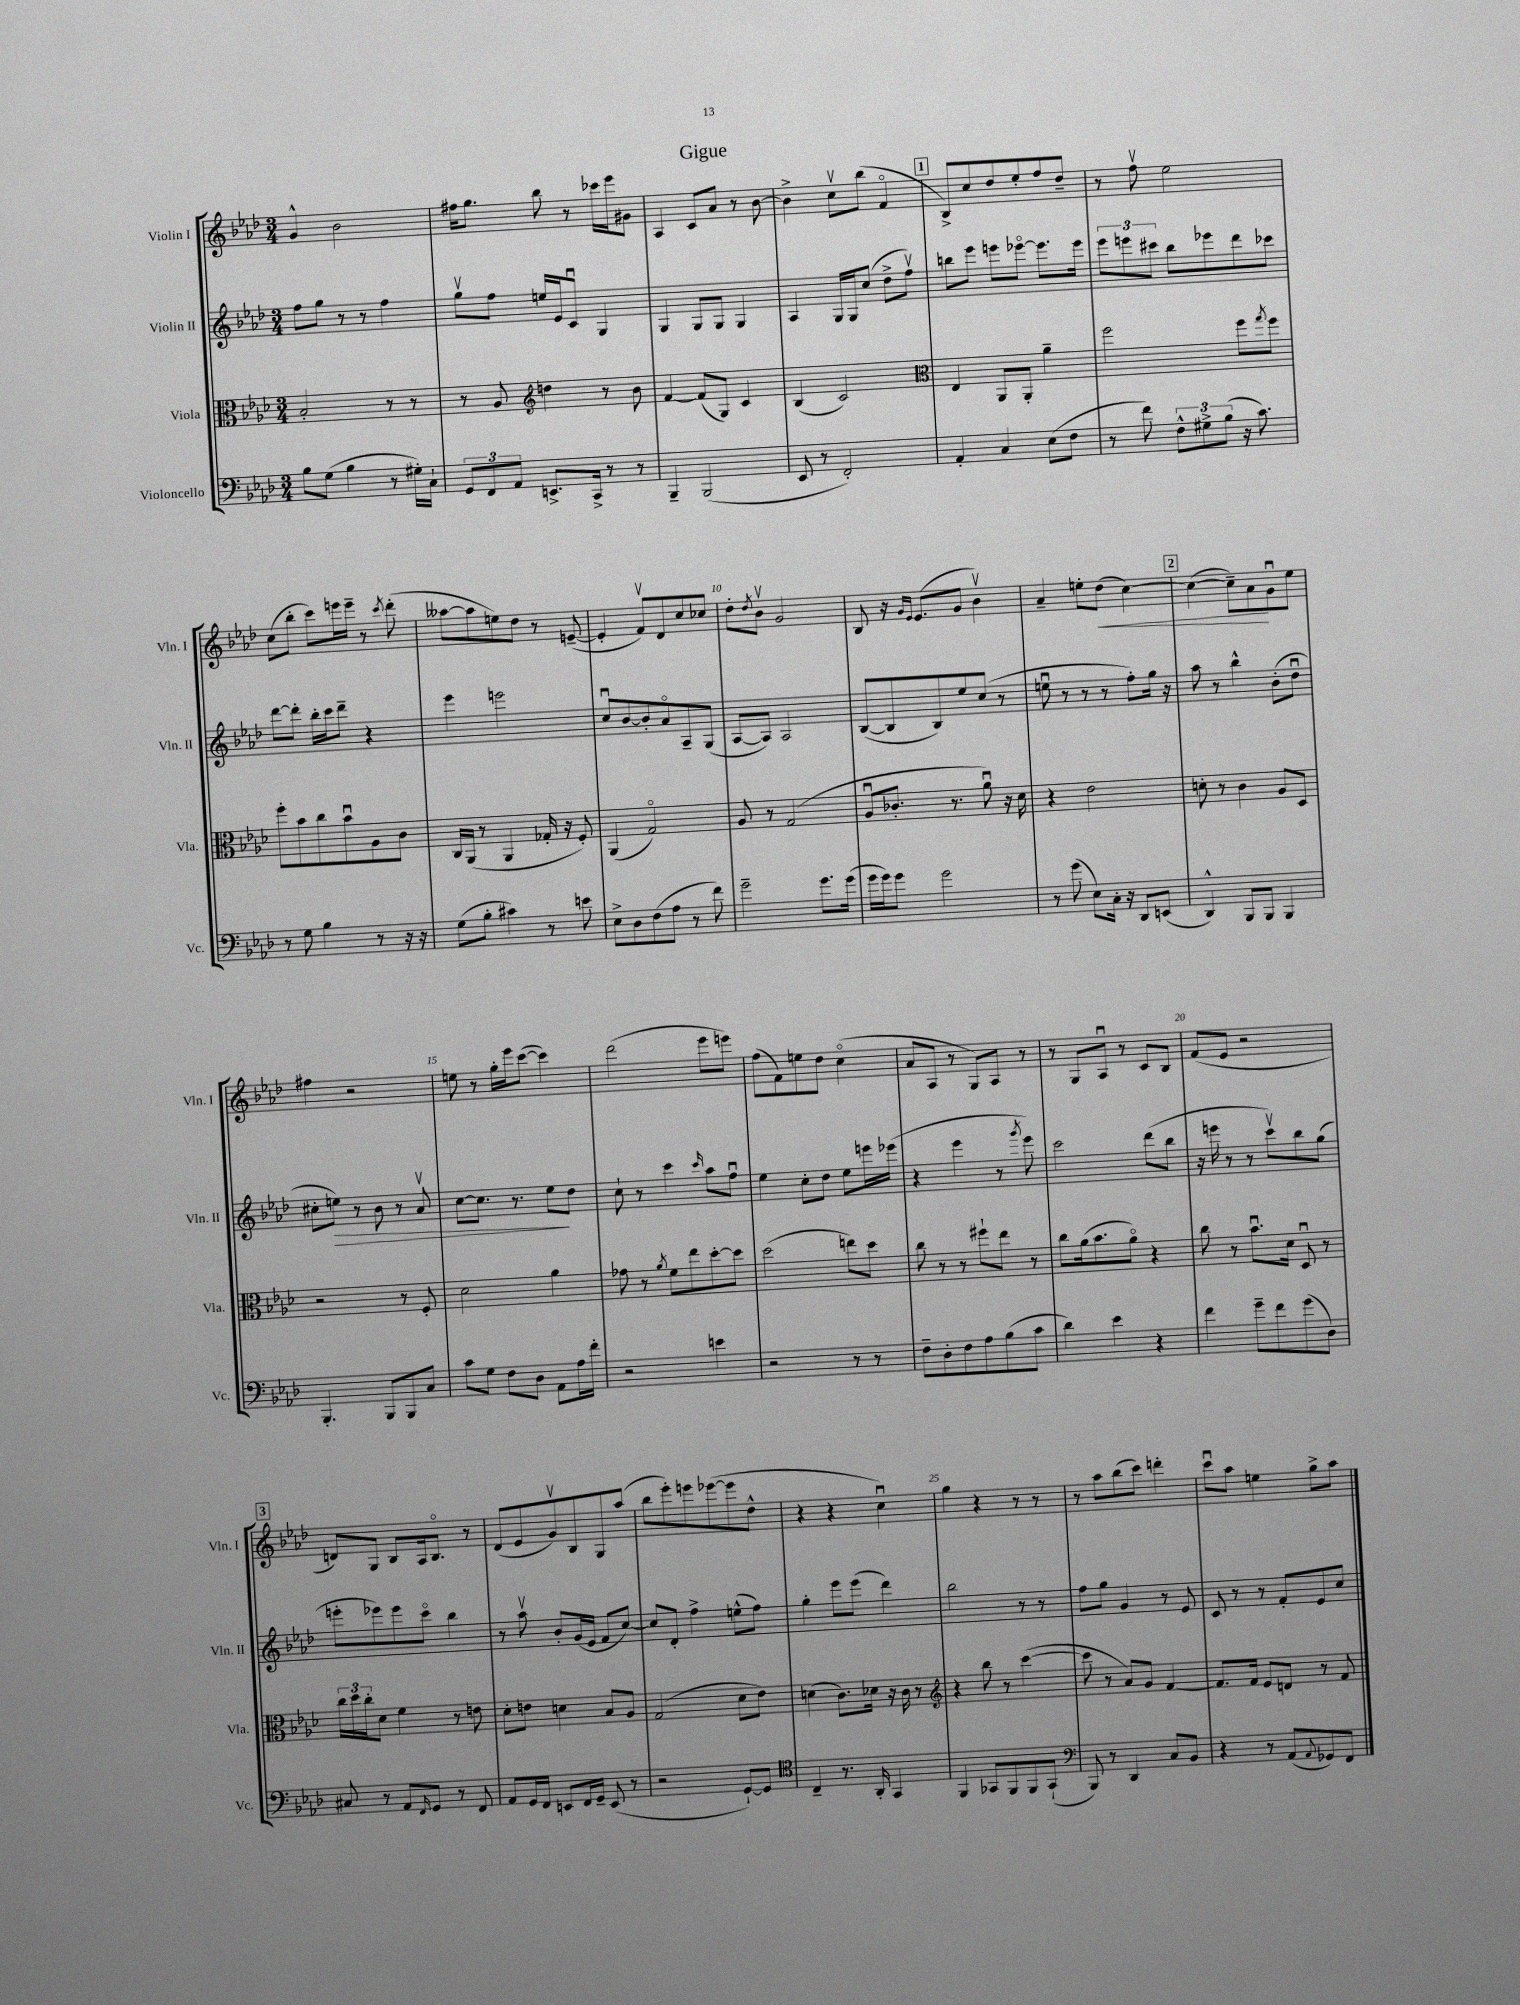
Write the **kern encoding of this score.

**kern	**kern	**kern	**dynam	**kern	**dynam
*part4	*part3	*part2	*part2	*part1	*part1
*staff4	*staff3	*staff2	*staff2	*staff1	*staff1
*I"Violoncello	*I"Viola	*I"Violin II	*	*I"Violin I	*
*I'Vc.	*I'Vla.	*I'Vln. II	*	*I'Vln. I	*
*clefF4	*clefC3	*clefG2	*	*clefG2	*
*k[b-e-a-d-]	*k[b-e-a-d-]	*k[b-e-a-d-]	*	*k[b-e-a-d-]	*
*M3/4	*M3/4	*M3/4	*	*M3/4	*
=1	=1	=1	=1	=1	=1
8B-\L	2B-'/	8ff\L	.	4g^^/	.
(8G\J	.	8gg\J	.	.	.
4B-\	.	8r	.	2b-\	.
.	.	8r	.	.	.
8r	8r	4ff\	.	.	.
16G#X'\LL)	8r	.	.	.	.
16C`\JJ	.	.	.	.	.
=2	=2	=2	=2	=2	=2
12GG/L	8r	8ggv\L	.	16ff#X\KL	.
.	.	.	.	8.gg\J	.
12FF/	.	.	.	.	.
.	8A-/	8ff\J	.	.	.
12AA-/J	.	.	.	.	.
*	*clefG2	*	*	*	*
8.EEn^/L	4ddn\	16een/LL	.	8bb-\	.
.	.	16e-/J	.	.	.
.	.	8cu/J	.	8r	.
16CC^/Jk	.	.	.	.	.
8r	8r	4G/	.	16ccc-X\LL	.
.	.	.	.	16eee-\J	.
8r	8b-\	.	.	8g#X\J	.
=3	=3	=3	=3	=3	=3
4BBB-~/	[4f/	4G/	.	4A-/	.
(2BBB-/	(8f/L]	8G/L	.	8c/L	.
.	8G/J)	8G/J	.	8a-/J	.
.	4c/	4G/	.	8r	.
.	.	.	.	[8b-\	.
=4	=4	=4	=4	=4	=4
8EE-/	(4B-/	4A-/	.	4b-^\]	.
8r	.	.	.	.	.
2FF'/)	2c/)	16G/LL	.	8ccv\L	.
.	.	16G/J	.	.	.
.	.	(8cc/J	.	(8bb-\J	.
.	.	8dd-^\L	.	4f/	.
.	.	8ffv\J)	.	.	.
!!LO:REH:place=s1:t=1
=5	=5	=5	=5	=5	=5
*	*clefC3	*	*	*	*
4AA-'/	4E-/	8bbn\L	.	8B-^/L)	.
.	.	8eee-\J	.	8cc/	.
4C/	8AA-/L	8eeen\L	.	8dd-/	.
.	8AA-'/J	[8eee-X\J	.	8ee-'/	.
(8E-\L	4a-~\	8.eee-\L]	.	8ff/	.
8F\J	.	.	.	8dd-~/J	.
.	.	16eee-\Jk	.	.	.
=6	=6	=6	=6	=6	=6
8r	2ff\	12eee-\L	.	8r	.
.	.	12eeen\	.	.	.
8f\)	.	.	.	8ffv\	.
.	.	12ccc#X\J	.	.	.
12F^^\L	.	8bb-\L	.	2ee-\	.
12G#X^\	.	.	.	.	.
.	.	8eee-X\	.	.	.
(12B-\J	.	.	.	.	.
16r	8ff\L	8ddd-\	.	.	.
8.c\)	.	.	.	.	.
.	8qgg/	.	.	.	.
.	8ff\J	8ccc-X\J	.	.	.
!!LO:LB:g=z
=7	=7	=7	=7	=7	=7
8r	8ff'\L	[8ddd-\L	.	(8cc\L	.
8G\	8b-\	8ddd-'\J]	.	8bb-'\J	.
4B-\	8cc\	16bb-'\LL	.	8ccc\L)	.
.	.	16ccc\J	.	.	.
.	8b-u\	8ddd-~\J	.	16eeen\L	.
.	.	.	.	16eee~\JJ	.
8r	8A-\	4r	.	8r	.
.	.	.	.	8qccc/	.
16r	8c\J	.	.	(8ddd-'\	.
16r	.	.	.	.	.
=8	=8	=8	=8	=8	=8
(8G\L	16C/LL	4eee-\	.	[8aa--X\L	.
.	(16AA-/JJ	.	.	.	.
8B-'\J	8r	.	.	8aa--\]	.
4c#X\)	4AA-/	2eeen\	.	8een\)	.
.	.	.	.	8dd-\J	.
8r	16G-X'/	.	.	8r	.
.	16r	.	.	.	.
8en\	8F'/)	.	.	([8en~/	.
=9	=9	=9	=9	=9	=9
8E-^\L	(4AA-/	8ccu/L	.	4e'/]	.
8D-\	.	[8b-/	.	.	.
(8F\	2G/)	8b-'/]	.	8fv/L)	.
8A-\J	.	8a-/	.	8d-/	.
8r	.	8A-~/	.	8cc/	.
8f\)	.	(8G/J	.	8cc-X/J	.
=10	=10	=10	=10	=10	=10
2g~\	8A-/	[8A-/L	.	8dd-'\L	.
.	.	.	.	8qdd-/	.
.	8r	8A-/J])	.	8b-v\J	.
.	(2G/	2A-/	.	2g/	.
8.g\L	.	.	.	.	.
(16g\Jk	.	.	.	.	.
=11	=11	=11	=11	=11	=11
16g\LL	8A-u/L	([8B-/L	.	8B-/	.
16g\J)	.	.	.	.	.
8g\J	8.c-X'/J	8B-/]	.	16r	.
.	.	.	.	16qqg/LL	.
.	.	.	.	16qqe-/JJ	.
.	.	.	.	(8.e-/L	.
2g\	.	8B-/)	.	.	.
.	8.r	.	.	.	.
.	.	8ee-/	.	8g/J	.
.	8a-u\)	(8cc/J	.	4b-v\)	.
.	16r	8r	.	.	.
.	16d-\	.	.	.	.
=12	=12	=12	=12	=12	=12
8r	4r	8eenu\	.	4a-~/	.
(8g\	.	8r	.	.	.
8E-\L)	2e-\	8r	.	8een'\L	.
!	!	!	!	!	!LO:HP:b
16C'\Jk	.	8r	.	(8dd-\J	<
16r	.	.	.	.	.
8DD-/L	.	8ff'\L)	.	[4cc\)	.
(8EEn/J	.	16gg\Jk	.	.	.
.	.	16r	.	.	.
!!LO:REH:place=s1:t=2
=13	=13	=13	=13	=13	=13
4DD-^^/)	8dn'\	8aa-\	.	(4cc\_	.
.	8r	8r	.	.	.
8BBB-/L	4c\	4bb-^^\	.	8cc~\L])	.
8BBB-/J	.	.	.	8a-\	.
4BBB-/	8A-/L	(8b-'\L	.	8gu\	[
.	8D-/J	8dd-u\J	.	8ee-\J	.
!!LO:LB:g=z
=14	=14	=14	=14	=14	=14
4.BBB-'/	2r	8cc#X'\L	.	4ff#X\	.
!	!	!	!LO:HP:b	!	!
.	.	8een\J)	>	.	.
.	.	8r	.	2r	.
8BBB-/L	.	8b-\	.	.	.
8BBB-/	8r	8r	.	.	.
8C/J	8F'/	8a-v/	.	.	.
=15	=15	=15	=15	=15	=15
8c\L	2d-\	[8cc\L	.	8een\	.
8G\J	.	8.cc\J]	.	8r	.
8F\L	.	.	.	16gg'\LL	.
.	.	8.r	.	16eee-\J	.
8D-\J	.	.	.	([8ccc\J	.
8AA-\L	4a-\	8ee-\L	.	4ccc\])	.
16A-\L	.	8dd-\J	]	.	.
16f'\JJ	.	.	.	.	.
=16	=16	=16	=16	=16	=16
2r	8g-X\	8cc`\	.	(2ddd-\	.
.	8r	8r	.	.	.
.	8qa-/	.	.	.	.
.	8f\L	4ccc\	.	.	.
.	8ee-\	.	.	.	.
.	.	16qqccc/	.	.	.
4en\	[8dd-'\	8aa-\L	.	8eee-\L	.
.	8dd-\J]	8ffu\J	.	8eeen\J)	.
=17	=17	=17	=17	=17	=17
2r	(2dd-\	4ee-\	.	(8ff\L	.
.	.	.	.	8f\)	.
.	.	8cc'\L	.	8een\	.
.	.	8dd-\J	.	8dd-\J	.
8r	8een\L)	8ee-\L	.	(4cc\	.
8r	8dd-\J	16eeen\L	.	.	.
.	.	(16eee-X\JJ	.	.	.
=18	=18	=18	=18	=18	=18
8F~\L	8cc\	4r	.	8a-/L	.
8D-'\	8r	.	.	8A-/J	.
8F\	8r	4eee-\	.	8r	.
8A-\	8ff#X`\L	.	.	8G/L)	.
(8B-\	8ee-\J	8r	.	8A-/J	.
.	.	8qggg/	.	.	.
8c\J	8r	8eee-\)	.	8r	.
=19	=19	=19	=19	=19	=19
4d-\)	8cc\L	2ccc\	.	8r	.
.	(16a-\k	.	.	8G/L	.
.	8.b-\	.	.	.	.
4e-\	.	.	.	8A-u/J	.
.	8a-\J)	.	.	8r	.
4r	4r	(8ddd-\L	.	8c/L	.
.	.	8bb-\J	.	8B-/J	.
=20	=20	=20	=20	=20	=20
4f\	8cc\	16r	.	(8f/L	.
.	.	16eeen\	.	.	.
.	8r	8r	.	8e-/J	.
8g~\L	8.b-u\L	8r	.	2r	.
8f\	.	8cccv\L)	.	.	.
.	16d-\Jk	.	.	.	.
(8g\	8D-u/	8bb-\	.	.	.
8D-\J)	8r	(8gg\J	.	.	.
!!LO:LB:g=z
!!LO:REH:place=s1:t=3
=21	=21	=21	=21	=21	=21
8C#X/	24cc\LL	8eeen'\L	.	8dn/L)	.
.	24dd-\	.	.	.	.
.	24cc'\J	.	.	.	.
8r	8d-\J	8eee-X\)	.	8G/J	.
8AA-/L	4f\	8eee-\	.	8B-/L	.
16qqFF/	.	.	.	.	.
8GG/J	.	8ccc\J	.	16A-/k	.
.	.	.	.	8.B-/J	.
8r	8r	4bb-\	.	.	.
8FF/	8en\	.	.	8r	.
=22	=22	=22	=22	=22	=22
8AA-/L	8d-'\L	8r	.	(8d-/L	.
16GG/L	8en\J	8aa-v\	.	8e-/	.
16FF/JJ	.	.	.	.	.
8EEn/L	4dn\	8b-'/L	.	8gv/)	.
16FF/L	.	(16g/L	.	8B-/	.
16GG~/JJ	.	16e-/JJ	.	.	.
(8EE/	8B-/L	8f/L	.	8G/	.
8r	8A-/J	[8cc/J)	.	(8aa-/J	.
=23	=23	=23	=23	=23	=23
2r	(2G/	8cc/L]	.	8bb-\L	.
.	.	8d-'/J	.	8eee-'\)	.
.	.	4ff^\	.	8eeen\	.
.	.	.	.	([8eee-X\	.
[8GG`/L)	8d-\L	(8een^^\L	.	8eee-\]	.
8GG/J]	8e-\J)	8ff\J)	.	8dd-^^\J	.
=24	=24	=24	=24	=24	=24
*clefC4	*	*	*	*	*
4C~/	(4dn\	4gg'\	.	4r	.
8.r	8.c\L)	8eee-\L	.	4r	.
.	.	(8eee-\J	.	.	.
16AA-'/	16d-X\Jk	.	.	.	.
4GG/	16r	4ddd-\)	.	4ccu\)	.
.	16c\	.	.	.	.
.	8r	.	.	.	.
=25	=25	=25	=25	=25	=25
*	*clefG2	*	*	*	*
4FF/	4r	2bb-\	.	4gg\	.
8GG-X/L	8bb-\	.	.	4r	.
8FF/	8r	.	.	.	.
8FF/	([4ccc\	8r	.	8r	.
(8GG-`/J	.	8r	.	8r	.
=26	=26	=26	=26	=26	=26
*clefF4	*	*	*	*	*
8BBB-/)	8ccc\]	8ff\L	.	8r	.
8r	8r	8gg\J	.	8aa-\L	.
4DD-/	8a-/L)	4g/	.	(8bb-\	.
.	8g/J	.	.	8ccc\J)	.
8C/L	[4f/	8r	.	4dddn'\	.
8BB-/J	.	8e-/	.	.	.
=27	=27	=27	=27	=27	=27
4r	8.f/L]	8c/	.	8cccu\L	.
.	.	8r	.	8aa-\J	.
.	16f/Jk	.	.	.	.
8r	8e-/L	8r	.	4een\	.
(8AA-/L	8dn/J	8f'/L	.	.	.
8qqAA-/	.	.	.	.	.
8GG-X/)	8r	8e-/	.	8gg^\L	.
8FF/J	8f/	8cc/J	.	8aa-\J	.
==	==	==	==	==	==
*-	*-	*-	*-	*-	*-
